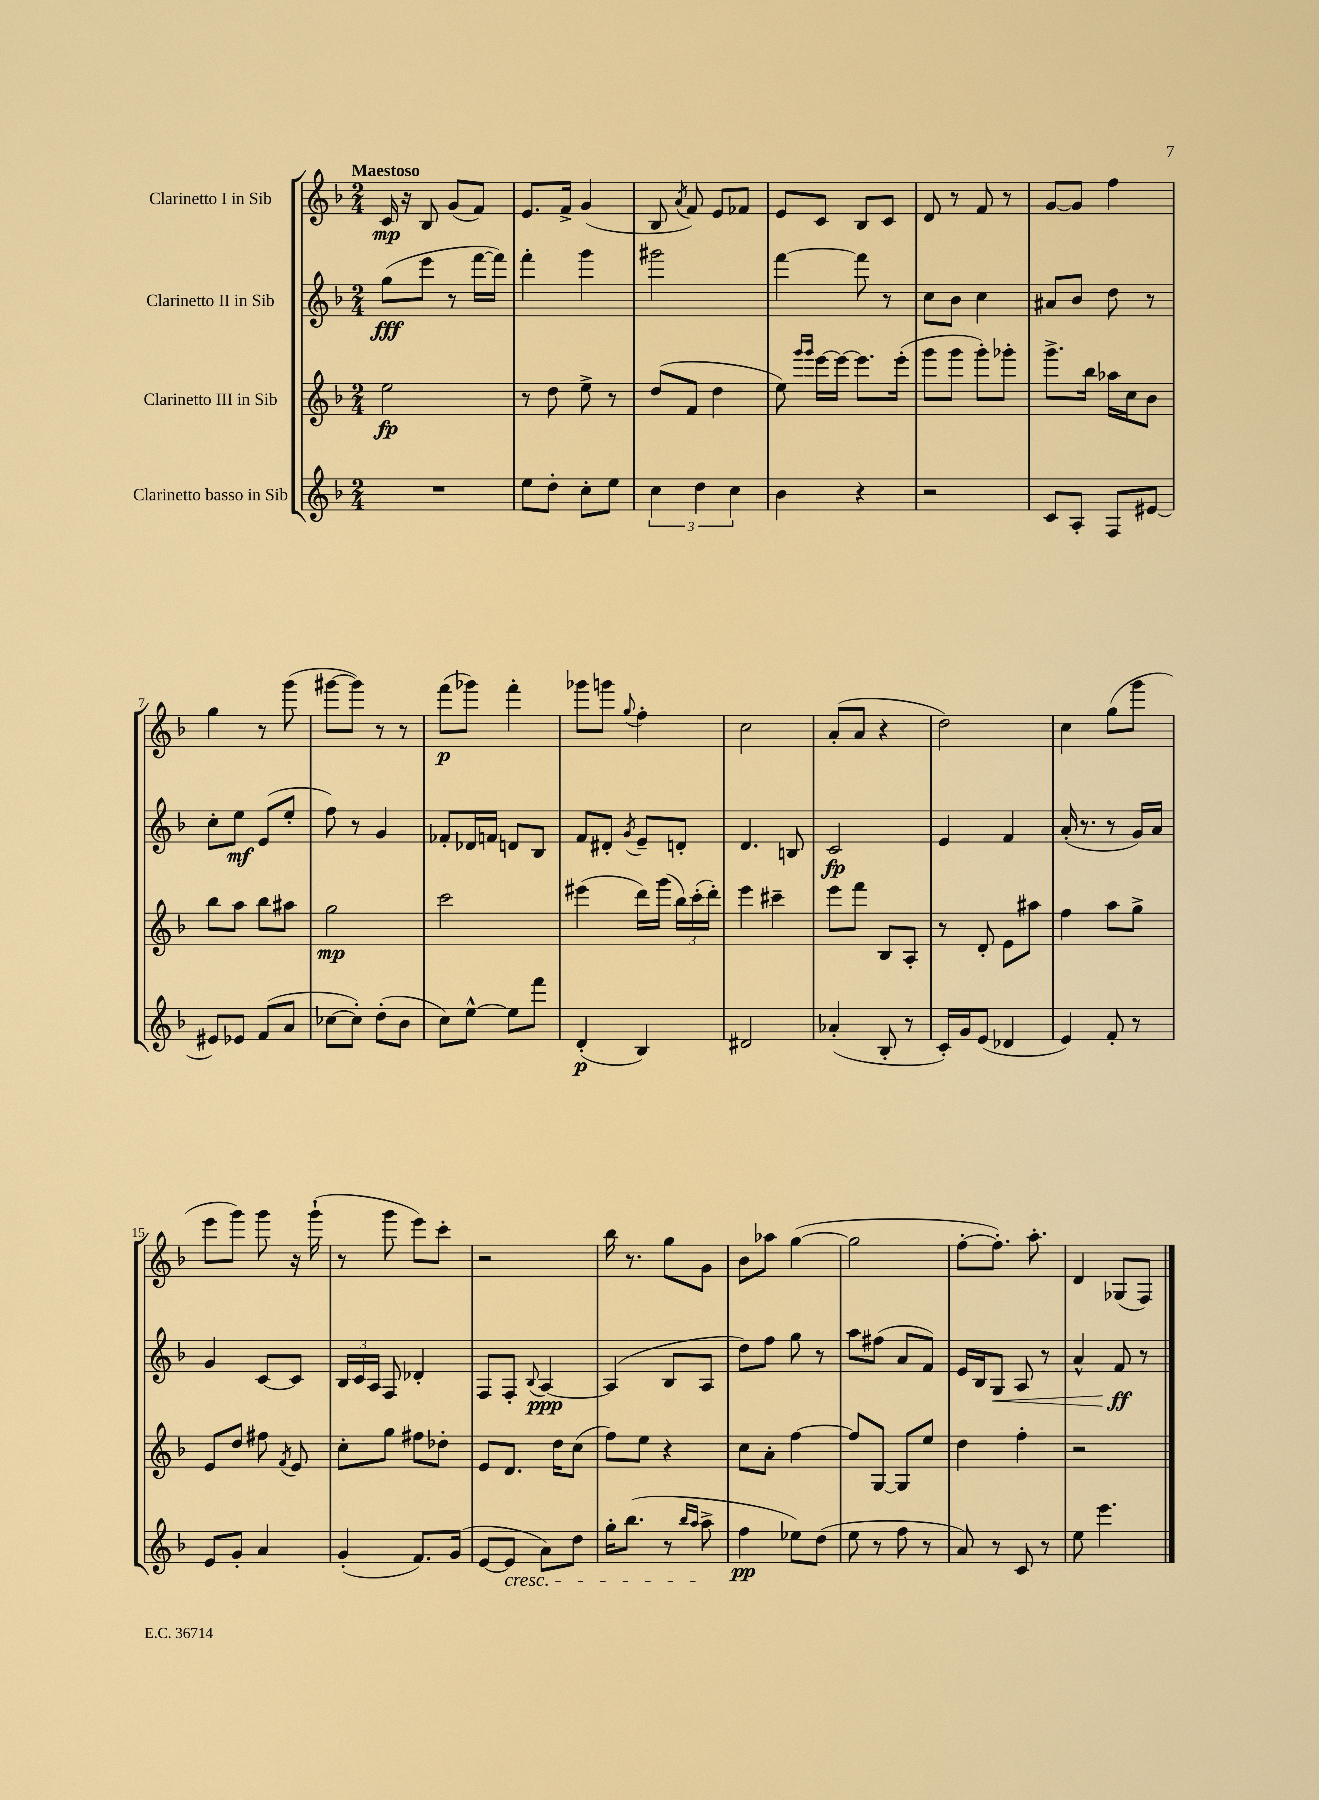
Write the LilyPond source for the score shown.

<<
\new StaffGroup <<
\new Staff = "s0" \with { instrumentName = "Clarinetto I in Sib" } {
    \clef treble \key f \major \numericTimeSignature \time 2/4 \tempo "Maestoso"
    \autoBeamOff c'16\mp r16 bes8 g'8[( f'8]) |
    e'8.[ f'16]-> g'4( |
    bes8 \acciaccatura { a'8 } f'8) e'8[ fes'8] |
    e'8[ c'8] bes8[ c'8] |
    d'8 r8 f'8 r8 |
    g'8[~ g'8] f''4 |
    g''4 r8 g'''8( |
    gis'''8[~ gis'''8]) r8 r8 |
    f'''8[\p( ges'''8]) f'''4-. |
    ges'''8[ g'''8] \appoggiatura { g''8 } f''4-. |
    c''2 |
    a'8[-.( a'8] r4 |
    d''2) |
    c''4 g''8[( g'''8] |
    e'''8[ g'''8]) g'''8 r16 g'''16-!( |
    r8 g'''8 e'''8[) c'''8]-. |
    r2 |
    bes''16 r8. g''8[ g'8] |
    bes'8[ aes''8] g''4~( |
    g''2 |
    f''8[~-. f''8.]-.) a''8.-. |
    d'4 ges8[( f8]) \bar "|." |
}
\new Staff = "s1" \with { instrumentName = "Clarinetto II in Sib" } {
    \clef treble \key f \major \numericTimeSignature \time 2/4
    \autoBeamOff g''8[\fff( e'''8] r8 f'''16[~ f'''16]) |
    f'''4-. g'''4 |
    gis'''2 |
    f'''4~ f'''8 r8 |
    c''8[ bes'8] c''4 |
    ais'8[ bes'8] d''8 r8 |
    c''8[-. e''8]\mf e'8[( e''8]-. |
    f''8) r8 g'4 |
    fes'8[-. des'16 f'16] d'8[ bes8] |
    f'8[ dis'8]-. \acciaccatura { g'8 } e'8[-- d'8]-. |
    d'4. b8 |
    c'2\fp |
    e'4 f'4 |
    a'16-.( r8. r8 g'16[) a'16] |
    g'4 c'8[~ c'8] |
    \tuplet 3/2 { bes16[ c'16 a16] } f8 des'4-. |
    f8[ f8]-. \appoggiatura { bes8 } a4~\ppp |
    a4( bes8[ a8] |
    d''8[) f''8] g''8 r8 |
    a''8[ fis''8]( a'8[ f'8]) |
    e'16[ bes16 g8]\< a8 r8 |
    a'4-^ f'8\ff\! r8 \bar "|." |
}
\new Staff = "s2" \with { instrumentName = "Clarinetto III in Sib" } {
    \clef treble \key f \major \numericTimeSignature \time 2/4
    \autoBeamOff e''2\fp |
    r8 d''8 e''8-> r8 |
    d''8[( f'8] d''4 |
    e''8) \grace { g'''16[ g'''16] } e'''16[~ e'''16]~ e'''8.[ e'''16]-.( |
    g'''8[ g'''8] g'''8[-.) ges'''8]-. |
    g'''8.[-> bes''16] aes''16[ c''16 bes'8] |
    bes''8[ a''8] bes''8[ ais''8] |
    g''2\mp |
    c'''2 |
    eis'''4( d'''16[) g'''16]( \tuplet 3/2 { bes''16[) c'''16-.( d'''16]-.) } |
    e'''4 cis'''4-- |
    e'''8[ f'''8] bes8[ a8]-. |
    r8 d'8-. e'8[ ais''8] |
    f''4 a''8[ g''8]-> |
    e'8[ d''8] fis''8 \acciaccatura { f'8 } e'8 |
    c''8[-. g''8] fis''8[ des''8]-. |
    e'8[ d'8.] d''16[ c''8]( |
    f''8[) e''8] r4 |
    c''8[ a'8]-. f''4~ |
    f''8[ g8]~ g8[ e''8] |
    d''4 f''4-. |
    r2 \bar "|." |
}
\new Staff = "s3" \with { instrumentName = "Clarinetto basso in Sib" } {
    \clef treble \key f \major \numericTimeSignature \time 2/4
    \autoBeamOff R2 |
    e''8[ d''8]-. c''8[-. e''8] |
    \tuplet 3/2 { c''4 d''4 c''4 } |
    bes'4 r4 |
    r2 |
    c'8[ a8]-. f8[ eis'8]~ |
    eis'8[ ees'8] f'8[( a'8] |
    ces''8[~ ces''8]-.) d''8[-.( bes'8] |
    c''8[) e''8]~-^ e''8[ f'''8] |
    d'4-.\p( bes4) |
    dis'2 |
    aes'4-.( bes8-. r8 |
    c'16[-.) g'16 e'8]( des'4 |
    e'4) f'8-. r8 |
    e'8[ g'8]-. a'4 |
    g'4-.( f'8.[) g'16]( |
    e'8[~ e'8]\cresc a'8[) d''8] |
    g''16[-. bes''8.]( r8 \grace { bes''16[ a''16] } a''8->\! |
    f''4\pp ees''8[) d''8]( |
    e''8 r8 f''8 r8 |
    a'8) r8 c'8 r8 |
    e''8 e'''4. \bar "|." |
}
>>
>>
